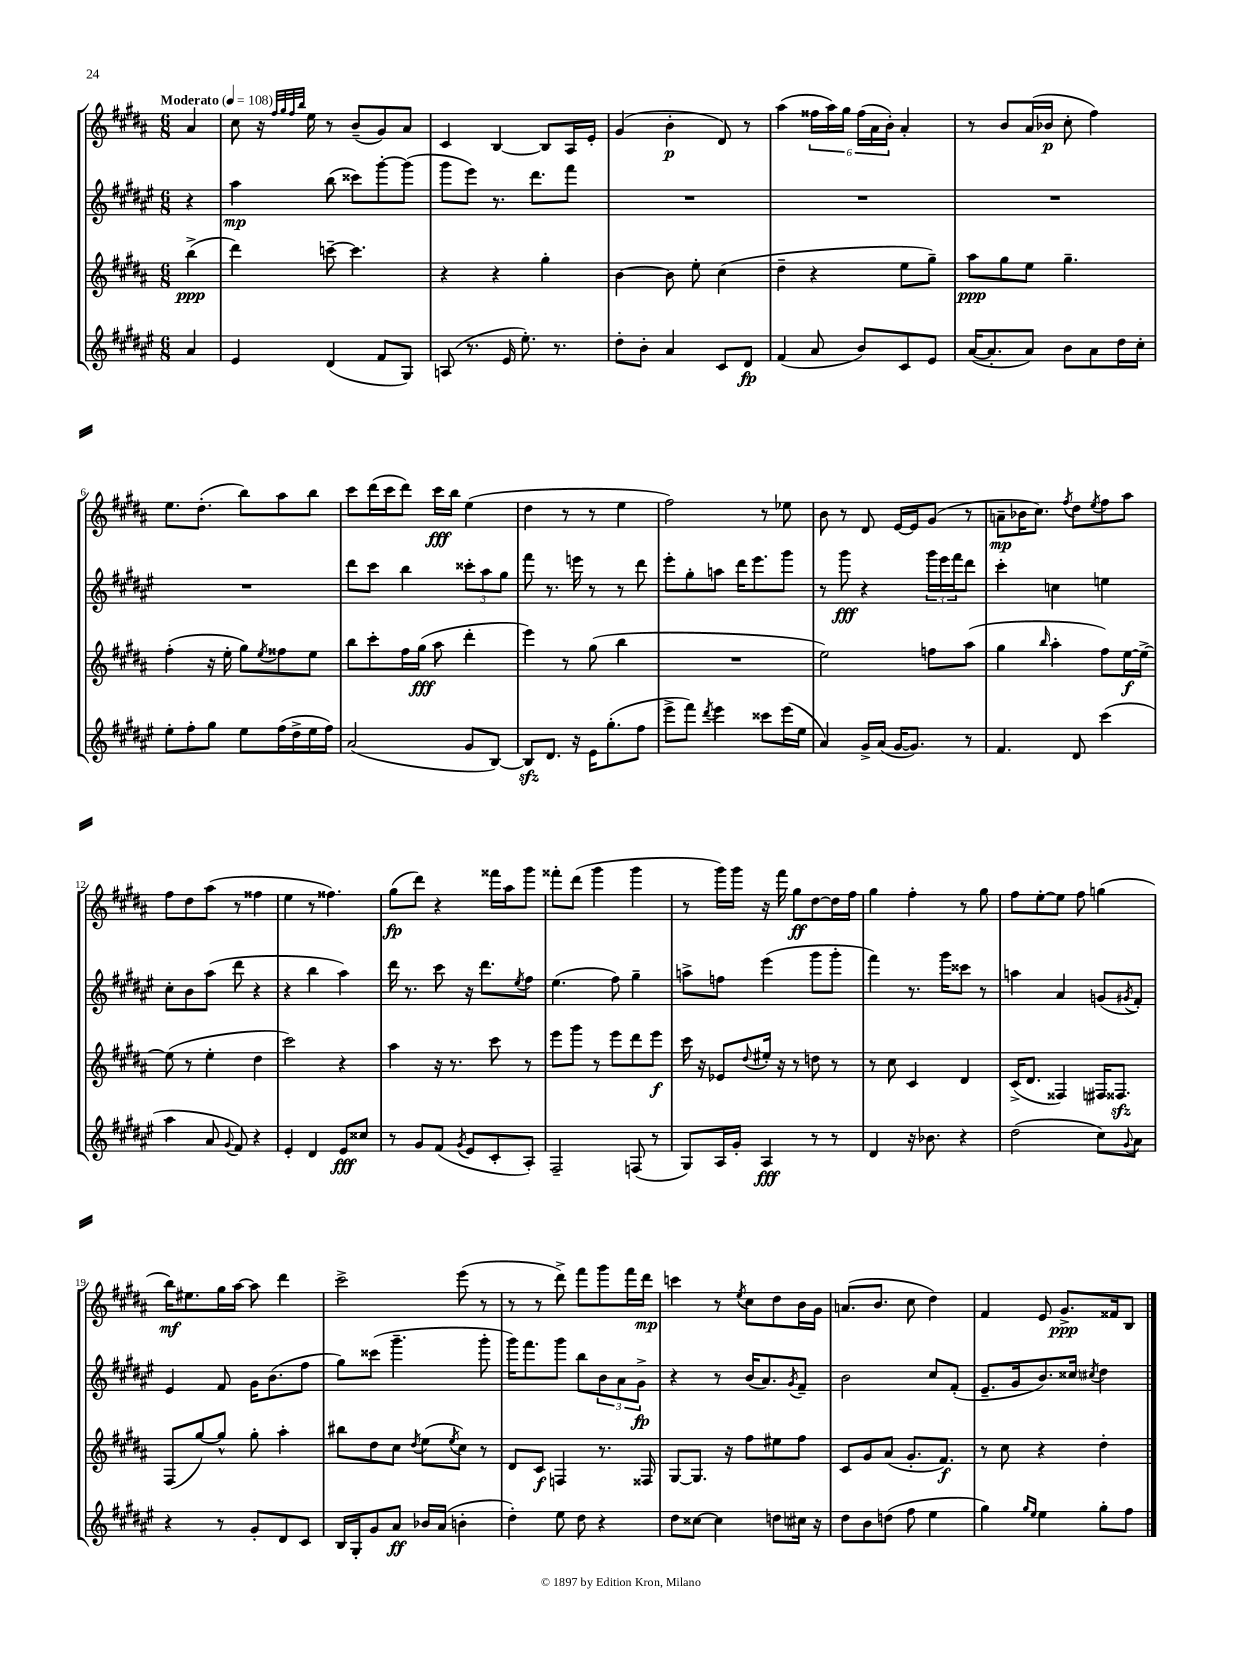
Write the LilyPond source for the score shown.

<<
\new StaffGroup <<
\new Staff = "s0" {
    \clef treble \key b \major \numericTimeSignature \time 6/8 \partial 4 \tempo "Moderato" 4 = 108
    ais'4 |
    cis''8 r16 \grace { fis''32 gis''32 fis''32 b''32 } e''16 r8 b'8--( gis'8) ais'8 |
    cis'4 b4~ b8 ais16 e'16-. |
    gis'4( b'4-.\p dis'8) r8 |
    ais''4( \tuplet 6/4 { fisis''16 ais''16) gis''16 fisis''16( ais'16 b'16-.) } ais'4-. |
    r8 b'8 ais'16( bes'16\p cis''8-. fis''4) |
    e''8. dis''8.-.( b''8) ais''8 b''8 |
    cis'''8 dis'''16( cis'''16 dis'''8) cis'''16\fff b''16 e''4( |
    dis''4 r8 r8 e''4 |
    fis''2) r8 ees''8 |
    b'8 r8 dis'8 e'16~ e'16 gis'8( r8 |
    a'8--\mp bes'16 cis''8.) \acciaccatura { fis''8 } dis''8 \acciaccatura { e''8 } fis''8 ais''8 |
    fis''8 dis''8 ais''8( r8 fisis''4 |
    e''4 r8 fisis''4.) |
    gis''8\fp( dis'''8) r4 fisis'''16 ais''16 gis'''8 |
    fisis'''8-. dis'''8( gis'''4 gis'''4 |
    r8 gis'''16) gis'''16 r16 fis'''16 gis''8\ff dis''8~ dis''16 fis''16 |
    gis''4 fis''4-. r8 gis''8 |
    fis''8 e''8~-. e''8 fis''8 g''4( |
    b''16\mf) eis''8. gis''16 ais''16~ ais''8 dis'''4 |
    cis'''2-> e'''8( r8 |
    r8 r8 dis'''8->) fis'''8 gis'''8 fis'''16 dis'''16\mp |
    c'''4 r8 \acciaccatura { e''8 } cis''8 dis''8 b'16 gis'16 |
    a'8.( b'8. cis''8 dis''4) |
    fis'4 e'8 gis'8.->\ppp fisis'16 b8 \bar "|." |
}
\new Staff = "s1" {
    \clef treble \key fis \major \numericTimeSignature \time 6/8 \partial 4
    r4 |
    ais''4\mp b''8( cisis'''8) gis'''8~-. gis'''8( |
    gis'''8 eis'''8) r8. dis'''8. fis'''8 |
    R2. |
    R2. |
    R2. |
    R2. |
    dis'''8 cis'''8 b''4 \tuplet 3/2 { cisis'''8-. ais''8 gis''8 } |
    fis'''8 r8. e'''16 r8 r8 dis'''8 |
    eis'''8-. gis''8-. a''8 dis'''16 eis'''8. gis'''8 |
    r8 gis'''8\fff r4 \tuplet 3/2 { gis'''16 eis'''16 fis'''16 } dis'''8 |
    cis'''4-. c''4 e''4 |
    cis''8-. b'8 ais''8( dis'''8 r4 |
    r4 b''4 ais''4) |
    dis'''16 r8. cis'''8 r16 dis'''8. \acciaccatura { eis''8 } fis''8 |
    eis''4.( fis''8) gis''4-- |
    a''8-> f''8 eis'''4( gis'''8 gis'''8-. |
    fis'''4) r8. gis'''16 cisis'''8 r8 |
    a''4 ais'4 g'8( \acciaccatura { gis'8 } fis'8-.) |
    eis'4 fis'8 gis'16 b'8.( fis''8 |
    gis''8) cisis'''8( gis'''4.-- gis'''8-. |
    gis'''16) fis'''8. gis'''8 b''8 \tuplet 3/2 { b'8 ais'8 gis'8->\fp } |
    r4 r8 b'16( ais'8.) \acciaccatura { gis'8 } fis'8-- |
    b'2 cis''8 fis'8-.( |
    eis'8.-- gis'16 b'8.) cisis''16 \acciaccatura { cis''8 } dis''4 \bar "|." |
}
\new Staff = "s2" {
    \clef treble \key b \major \numericTimeSignature \time 6/8 \partial 4
    b''4->\ppp( |
    dis'''4) c'''8~-- c'''4. |
    r4 r4 gis''4-. |
    b'4~ b'8 e''8-. cis''4( |
    dis''4-- r4 e''8 gis''8--) |
    ais''8\ppp gis''8 e''8 gis''4.-- |
    fis''4-.( r16 e''16-. gis''8) \acciaccatura { e''8 } fisis''8 e''8 |
    b''8 cis'''8-. fis''16 gis''16\fff( ais''8 dis'''4-. |
    e'''4) r8 gis''8( b''4 |
    R2. |
    e''2) f''8 ais''8( |
    gis''4 \grace { b''16 } ais''4-. fis''8) e''16~\f e''16~-> |
    e''8( r8 e''4-. dis''4 |
    cis'''2) r4 |
    ais''4 r16 r8. cis'''8 r8 |
    e'''8 gis'''8 r8 e'''8 dis'''8 e'''8\f |
    cis'''16 r16 ees'8 \appoggiatura { dis''8 } eis''16-. r16 r8 d''8 r8 |
    r8 cis''8 cis'4 dis'4 |
    cis'16->( dis'8. fisis4) fis16 fisis8.\sfz |
    fis8( gis''8~) gis''8-^ gis''8-. ais''4-. |
    bis''8 dis''8 cis''8 \acciaccatura { dis''8 } e''8( \acciaccatura { e''8 } cis''8) r8 |
    dis'8 cis'8\f f4 r8. fisis16 |
    gis8~ gis8. r16 fis''8 eis''8 fis''8 |
    cis'8 gis'8 ais'8( gis'8.-. fis'8.\f) |
    r8 cis''8 r4 dis''4-. \bar "|." |
}
\new Staff = "s3" {
    \clef treble \key fis \major \numericTimeSignature \time 6/8 \partial 4
    ais'4 |
    eis'4 dis'4( fis'8 gis8) |
    a8( r8. eis'16 eis''8.-.) r8. |
    dis''8-. b'8-. ais'4 cis'8 dis'8\fp |
    fis'4( ais'8 b'8) cis'8 eis'8 |
    ais'16~( ais'8.-. ais'8) b'8 ais'8 dis''16 cis''16-. |
    eis''8-. fis''8-. gis''8 eis''8 fis''16( dis''16-> eis''16 fis''16) |
    ais'2( gis'8 b8~) |
    b8\sfz dis'8. r16 eis'16 gis''8.-.( fis''8 |
    eis'''8-> fis'''8) \acciaccatura { dis'''8 } eis'''4 cisis'''8 eis'''16( eis''16 |
    ais'4) gis'16-> ais'16( gis'16~ gis'8.) r8 |
    fis'4. dis'8 cis'''4( |
    ais''4 ais'8 \appoggiatura { gis'8 } fis'8) r4 |
    eis'4-. dis'4 eis'8\fff cisis''8 |
    r8 gis'8 fis'8( \acciaccatura { gis'8 } eis'8 cis'8-. ais8-.) |
    fis2-- f8( r8 |
    gis8) ais16 gis'16-. ais4\fff r8 r8 |
    dis'4 r16 bes'8. r4 |
    dis''2( cis''8) \appoggiatura { gis'8 } ais'8 |
    r4 r8 gis'8-. dis'8 cis'8 |
    b16 gis16-. gis'8 ais'8\ff bes'16 ais'16( b'4-. |
    dis''4-.) eis''8 dis''8 r4 |
    dis''8 cisis''8~ cisis''4 d''8 cis''16 r16 |
    dis''8 b'8 d''8( fis''8 eis''4 |
    gis''4) \grace { gis''16 eis''16 } eis''4 gis''8-. fis''8 \bar "|." |
}
>>
>>
